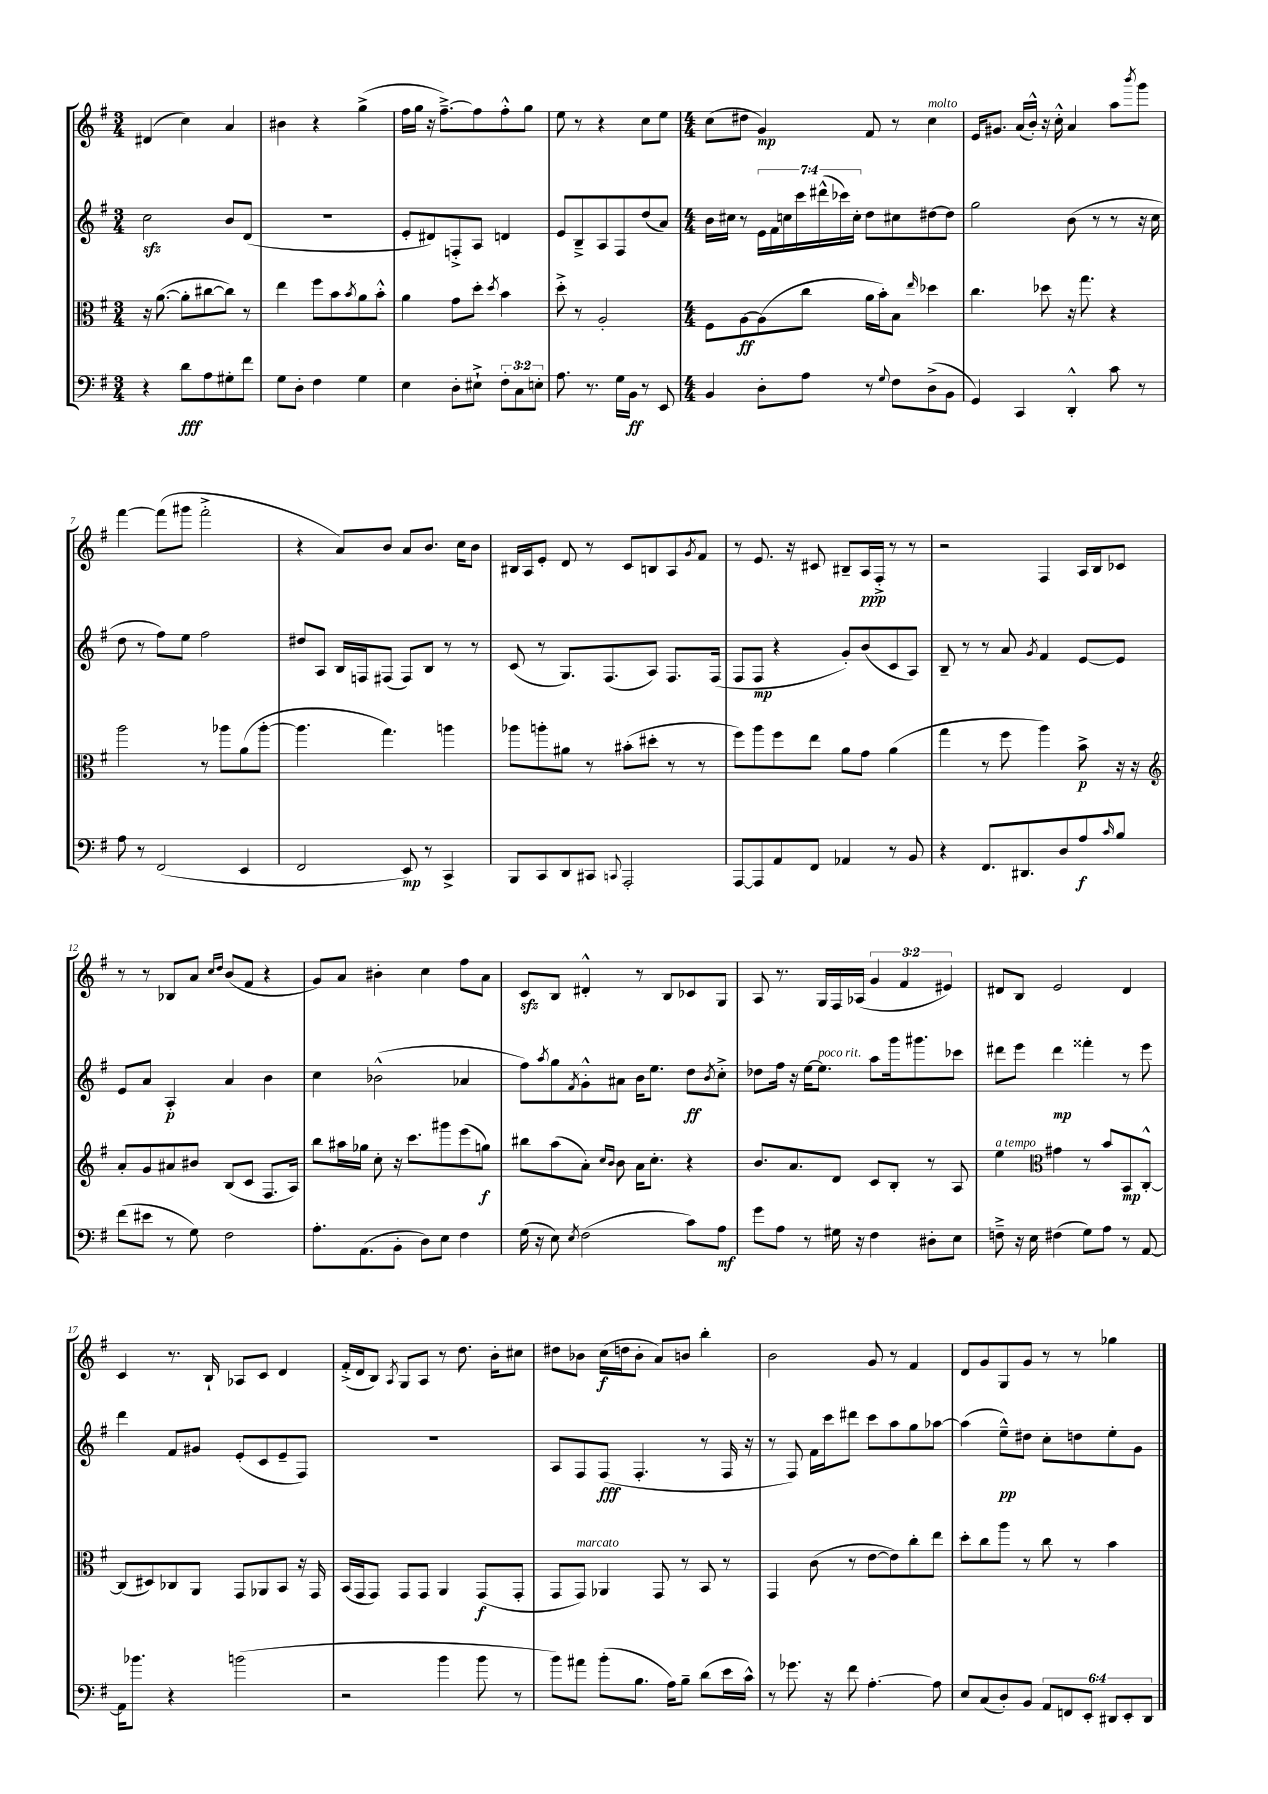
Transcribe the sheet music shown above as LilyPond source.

<<
\new StaffGroup <<
\new Staff = "s0" {
    \clef treble \key g \major \numericTimeSignature \time 3/4 \override Staff.TupletNumber.text = #tuplet-number::calc-fraction-text
    dis'4( c''4) a'4 |
    bis'4 r4 g''4->( |
    fis''16 g''16 r16 fis''8.~--->) fis''8 fis''8-.-^ g''8 |
    e''8 r8 r4 c''8 e''8 |
    \numericTimeSignature \time 4/4 c''8( dis''8 g'4\mp) fis'8 r8 c''4^\markup { \italic "molto" } |
    e'16 gis'8. a'16( b'16-.-^) r16 c''16-.-^ a'4 a''8 \acciaccatura { b'''8 } g'''8 |
    fis'''4~ fis'''8( gis'''8 fis'''2-.-> |
    r4 a'8) b'8 a'8 b'8. c''16 b'8 |
    bis16 a16 e'8-. d'8 r8 c'8 b8 a8 \acciaccatura { g'8 } fis'8 |
    r8 e'8. r16 cis'8 bis8-- a16\ppp fis16-.-> r8 r8 |
    r2 fis4 a16 b16 ces'8 |
    r8 r8 bes8 a'8 \grace { c''16 d''16 } b'8( fis'8 r4 |
    g'8) a'8 bis'4-. c''4 fis''8 a'8 |
    c'8\sfz b8 dis'4-.-^ r8 b8 ces'8 g8 |
    a8 r8. g16 fis16 aes16( \tuplet 3/2 { g'4 fis'4 eis'4) } |
    dis'8 b8 e'2 dis'4 |
    c'4 r8. b16-! aes8 c'8 d'4 |
    fis'16-.->( d'16 b8) \acciaccatura { a8 } g8 a8 r8 d''8. b'16-. cis''8 |
    dis''8 bes'8 c''16\f( d''16 bes'8-. a'8) b'8 b''4-. |
    b'2 g'8 r8 fis'4 |
    d'8 g'8 g8 g'8 r8 r8 ges''4 \bar "|." |
}
\new Staff = "s1" {
    \clef treble \key g \major \numericTimeSignature \time 3/4 \override Staff.TupletNumber.text = #tuplet-number::calc-fraction-text
    c''2\sfz b'8 d'8( |
    R2. |
    e'8-. dis'8) f8-.-> a8 d'4 |
    e'8 b8---> a8 fis8 d''8( a'8) |
    \numericTimeSignature \time 4/4 b'16 cis''16 r8 \tuplet 7/4 { e'16 fis'16 c''16 c'''16 dis'''16-^( ces'''16) c''16-. } d''8 cis''8 dis''8~ dis''8 |
    g''2 b'8( r8 r8 r16 c''16 |
    d''8 r8 fis''8) e''8 fis''2 |
    dis''8 a8 b16 f16 fis8( fis8) b8 r8 r8 |
    c'8( r8 g8.) fis8.( a8) fis8. fis16( |
    fis8 fis8\mp r4 g'8-.) b'8( c'8 a8) |
    b8-- r8 r8 a'8 \acciaccatura { g'8 } fis'4 e'8~ e'8 |
    e'8 a'8 a4-.\p a'4 b'4 |
    c''4 bes'2-^( aes'4 |
    fis''8) \acciaccatura { a''8 } g''8 \acciaccatura { fis'8 } g'8-.-^ ais'8 b'16 e''8. d''8\ff \acciaccatura { b'8 } c''8-.-> |
    des''8 fis''16 r16 e''16~ e''8.^\markup { \italic "poco rit." } a''8 g'''16 gis'''8. ces'''8 |
    dis'''8 e'''8 dis'''4\mp fisis'''4-. r8 e'''8 |
    d'''4 fis'8 gis'8 e'8-.( c'8 e'8-- fis8) |
    R1 |
    a8 fis8 fis8\fff( fis4.-. r8 fis16 r16 |
    r8 fis8) fis'16 c'''16 dis'''8 c'''8 a''8 g''8 aes''8~ |
    aes''4( e''8---^\pp) dis''8 c''8-. d''8 e''8-. g'8 \bar "|." |
}
\new Staff = "s2" {
    \clef alto \key g \major \numericTimeSignature \time 3/4
    r16 a'8.~( a'8-. cis''8~ cis''8) r8 |
    e''4 fis''8 b'8 \acciaccatura { b'8 } a'8 b'8-.-^ |
    a'4 g'8 d''8-. \acciaccatura { d''8 } b'4 |
    d''8-.-> r8 a2-. |
    \numericTimeSignature \time 4/4 fis8 a8~\ff a8( c''8 a'16 b'16-.) b8 \grace { e''16 } des''4 |
    c''4. des''8 r16 g''8. r4 |
    a''2 r8 aes''8 a'8( aes''8~-. |
    aes''4. g''4.) a''4 |
    aes''8 a''8-. ais'8 r8 bis'8-.( dis''8-. r8 r8 |
    fis''8) a''8 fis''8 e''8 a'8 g'8 a'4( |
    g''4 r8 fis''8 a''4) b'8->\p r16 r16 |
    \clef treble a'8-. g'8 ais'8 bis'8 b8( c'8 fis8. a16) |
    b''8 ais''16 ges''16 c''8-. r16 c'''8. gis'''8 e'''8( g''8\f) |
    bis''8 a''8( a'8-.) \grace { c''16 b'16 } b'8 a'16 c''8.-. r4 |
    b'8. a'8. d'8 c'8 b8-. r8 a8 |
    e''4^\markup { \italic "a tempo" } \clef alto gis'4 r8 b'8 b,8\mp c8~-.-^ |
    c8( dis8) ces8 a,8 g,8 aes,8 b,8 r16 g,16 |
    b,16( g,16 g,8) g,8 g,8 a,4 g,8\f( g,8-. |
    g,8 g,8^\markup { \italic "marcato" }) aes,4 g,8 r8 b,8 r8 |
    g,4 c'8( r8 e'8~ e'8) c''8-. e''8 |
    d''8-. c''8 a''8 r8 c''8 r8 b'4 \bar "|." |
}
\new Staff = "s3" {
    \clef bass \key g \major \numericTimeSignature \time 3/4 \override Staff.TupletNumber.text = #tuplet-number::calc-fraction-text
    r4 d'8\fff a8 gis8-. fis'8 |
    g8 d8-. fis4 g4 |
    e4 d8-. eis8-!-> \tuplet 3/2 { fis8-. c8 e8-. } |
    a8. r8. g16 b,16\ff r8 e,8 |
    \numericTimeSignature \time 4/4 b,4 d8-. a8 r8 \appoggiatura { g8 } fis8 d8->( b,8 |
    g,4) c,4 d,4-.-^ c'8 r8 |
    a8 r8 fis,2( e,4 |
    fis,2 e,8\mp) r8 c,4-> |
    b,,8 c,8 d,8 cis,8 \appoggiatura { c,8 } a,,2-. |
    a,,8~ a,,8 a,8 fis,8 aes,4 r8 b,8 |
    r4 fis,8. dis,8. d8 a8\f \grace { c'16 } b8 |
    fis'8( eis'8 r8 g8) fis2 |
    a8.-. a,8.( b,8-. d8) e8 fis4 |
    g16( r16 e8) \acciaccatura { e8 } fis2( c'8) a8\mf |
    g'8 a8 r8 gis16 r16 fis4 dis8-. e8 |
    f8---> r16 e16 fis4( g8) a8 r8 a,8~ |
    a,16 bes'8. r4 b'2( |
    r2 b'4 b'8 r8 |
    b'8) ais'8 b'8-.( b8. a16) b8-- d'8( e'16 c'16-^) |
    r8 ges'8. r16 fis'8 a4.~-. a8 |
    e8 c8( d8-.) b,8 \tuplet 6/4 { a,8 f,8 e,8-. dis,8 e,8-. dis,8 } \bar "|." |
}
>>
>>
